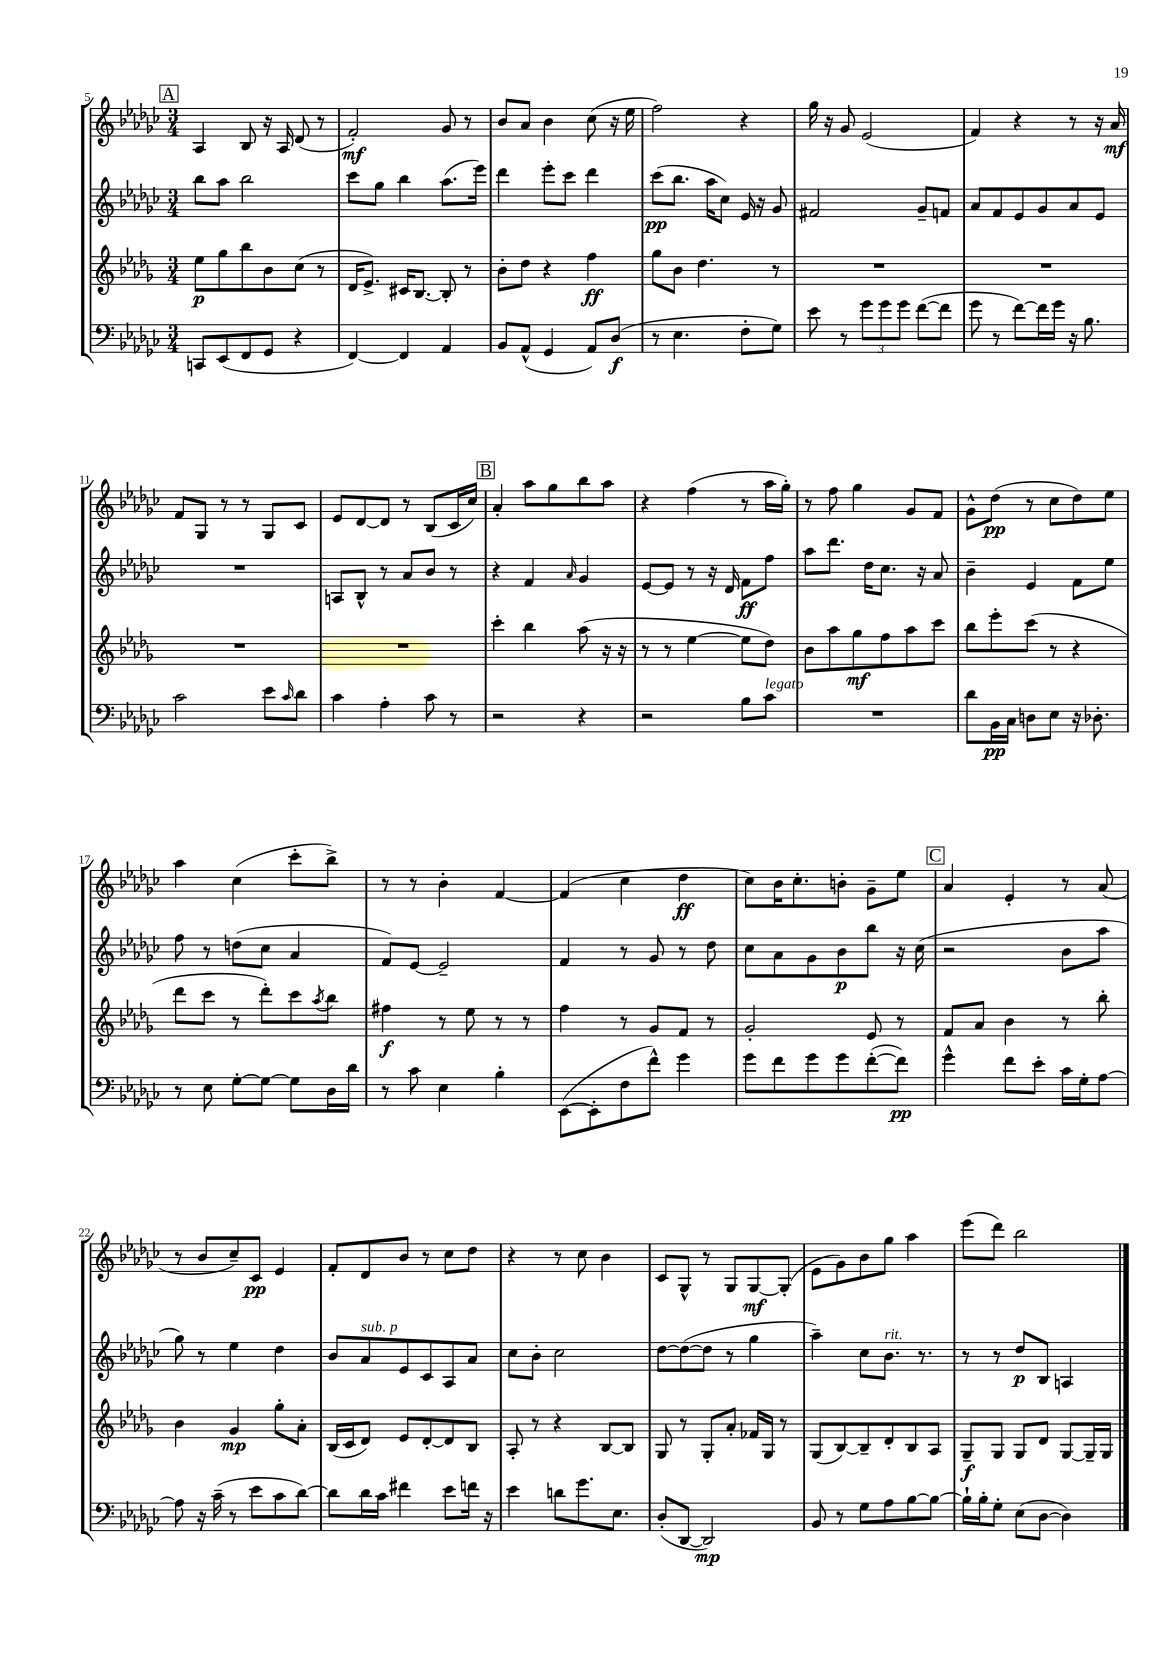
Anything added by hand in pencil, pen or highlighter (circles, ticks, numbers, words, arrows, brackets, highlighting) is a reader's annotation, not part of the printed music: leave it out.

**kern	**kern	**kern	**kern
*staff4	*staff3	*staff2	*staff1
*clefF4	*clefG2	*clefG2	*clefG2
*k[b-e-a-d-g-c-]	*k[b-e-a-d-g-]	*k[b-e-a-d-g-c-]	*k[b-e-a-d-g-c-]
*M3/4	*M3/4	*M3/4	*M3/4
8CC	8ee-	8bb-	4A-
(8EE-	8gg-	8aa-	.
8FF	8bb-	2bb-	8B-
8GG-	8b-	.	16r
.	.	.	16A-
4r	(8cc	.	(8d-
.	8r	.	8r
=	=	=	=
[4FF)	16d-	8ccc-	2f')
.	8.e-^)	.	.
.	.	8gg-	.
4FF]	16c#	4bb-	.
.	[8.B-	.	.
4AA-	8B-']	(8.aa-	8g-
.	8r	.	8r
.	.	16eee-)	.
=	=	=	=
8BB-	8b-'	4ddd-	8b-
(8AA-^^	8dd-	.	8a-
4GG-	4r	8eee-'	4b-
.	.	8ccc-	.
8AA-)	4ff	4ddd-	(8cc-
(8D-	.	.	16r
.	.	.	16ee-
=	=	=	=
8r	8gg-	(8ccc-	2ff)
4.E-	8b-	8.bb-	.
.	4.dd-	.	.
.	.	16aa-	.
.	.	8cc-)	.
8F'	.	16e-	4r
.	.	16r	.
8G-)	8r	8g-	.
=	=	=	=
8e-	2.r	2f#	16gg-
.	.	.	16r
8r	.	.	8g-
12g-	.	.	(2e-
12g-	.	.	.
12g-	.	.	.
([8f	.	8g-~	.
8f]	.	8f	.
=	=	=	=
8g-	2.r	8a-	4f)
8r	.	8f	.
[8f)	.	8e-	4r
16f]	.	8g-	.
16g-	.	.	.
16r	.	8a-	8r
8.B-	.	.	.
.	.	8e-	16r
.	.	.	16a-
=	=	=	=
2c-	2.r	2.r	8f
.	.	.	8G-
.	.	.	8r
.	.	.	8r
8e-	.	.	8G-
16qqc-	.	.	.
8d-	.	.	8c-
=	=	=	=
4c-	2.r	8A	8e-
.	.	8B-^^	[8d-
4A-'	.	8r	8d-]
.	.	8a-	8r
8c-	.	8b-	(8B-
8r	.	8r	16c-
.	.	.	16cc-)
=	=	=	=
2r	4ccc'	4r	4a-'
.	4bb-	4f	8aa-
.	.	.	8gg-
.	.	16qqa-	.
4r	(8aa-	4g-	8bb-
.	16r	.	8aa-
.	16r	.	.
=	=	=	=
2r	8r	[8e-	4r
.	8r	8e-]	.
.	[4ee-	8r	(4ff
.	.	16r	.
.	.	16d-	.
8B-	8ee-]	8f	8r
8c-	8dd-)	8ff	16aa-
.	.	.	16gg-')
=	=	=	=
2.r	8b-	8aa-	8r
.	8aa-	8.ddd-	8ff
.	8gg-	.	4gg-
.	.	16dd-	.
.	8ff	8.cc-	.
.	8aa-	.	8g-
.	.	16r	.
.	8ccc	8a-	8f
=	=	=	=
8d-	8bb-	4b-~	8g-^^
16BB-	8eee-'	.	(8dd-
16C-	.	.	.
8D	(8ccc	4e-	8r
8E-	8r	.	8cc-
16r	4r	8f	8dd-)
8.D-'	.	.	.
.	.	8ee-	8ee-
=	=	=	=
8r	8ddd-	8ff	4aa-
8E-	8ccc	8r	.
[8G-'	8r	(8dd	(4cc-
8G-_	8ddd-')	8cc-	.
8G-]	8ccc	4a-	8ccc-'
.	8qaa-	.	.
16D-	8bb-	.	8bb-^)
16d-	.	.	.
=	=	=	=
8r	4ff#	8f)	8r
8c-	.	[8e-	8r
4E-	8r	2e-~]	4b-'
.	8ee-	.	.
4B-'	8r	.	[4f
.	8r	.	.
=	=	=	=
([8EE-	4ff	4f	(4f]
8EE-']	.	.	.
8F	8r	8r	4cc-
8f^^)	8g-	8g-	.
4g-	8f	8r	4dd-
.	8r	8dd-	.
=	=	=	=
8g-	2g-'	8cc-	8cc-)
8f	.	8a-	16b-
.	.	.	8.cc-'
8g-	.	8g-	.
8g-	.	8b-	8b'
([8f'	8e-	8bb-	8g-~
8f])	8r	16r	8ee-
.	.	(16cc-	.
=	=	=	=
4g-^^	8f	2r	4a-
.	8a-	.	.
8f	4b-	.	4e-'
8e-'	.	.	.
16c-	8r	8b-	8r
16G-'	.	.	.
[8A-	8bb-'	8aa-	(8a-
=	=	=	=
8A-]	4b-	8gg-)	8r
16r	.	8r	8b-
(16c-~	.	.	.
8r	4g-	4ee-	8cc-~)
8e-	.	.	8c-
8c-	8gg-'	4dd-	4e-
[8d-)	8a-'	.	.
=	=	=	=
8d-]	(16B-	8b-	8f'
.	16c	.	.
16d-	8d-)	8a-	8d-
16c-	.	.	.
4f#	8e-	8e-	8b-
.	[8d-'	8c-	8r
8e-	8d-]	8A-	8cc-
16f	8B-	8a-	8dd-
16r	.	.	.
=	=	=	=
4e-	8A-'	8cc-	4r
.	8r	8b-'	.
8d	4r	2cc-	8r
8.g-	.	.	8cc-
.	[8B-	.	4b-
8.E-	.	.	.
.	8B-]	.	.
=	=	=	=
(8D-'	8G-	[8dd-	8c-
[8DD-	8r	(8dd-_	8G-^^
2DD-])	8G-'	8dd-]	8r
.	8a-'	8r	8G-
.	16f-	4gg-	[8G-
.	16G-	.	.
.	8r	.	(8G-']
=	=	=	=
8BB-	(8G-	4aa-~)	8e-
8r	[8B-)	.	8g-)
8G-	8B-~]	8cc-	8b-
8A-	8d-'	8.b-	8gg-
[8B-	8B-	.	4aa-
.	.	8.r	.
8B-_	8A-	.	.
=	=	=	=
16B-`]	8G-~	8r	(8eee-
16B-'	.	.	.
8G-'	8G-	8r	8ddd-)
(8E-	8G-	8dd-	2bb-
[8D-	8d-	8B-	.
4D-])	[8G-	4A	.
.	16G-~]	.	.
.	16G-	.	.
==	==	==	==
*-	*-	*-	*-
